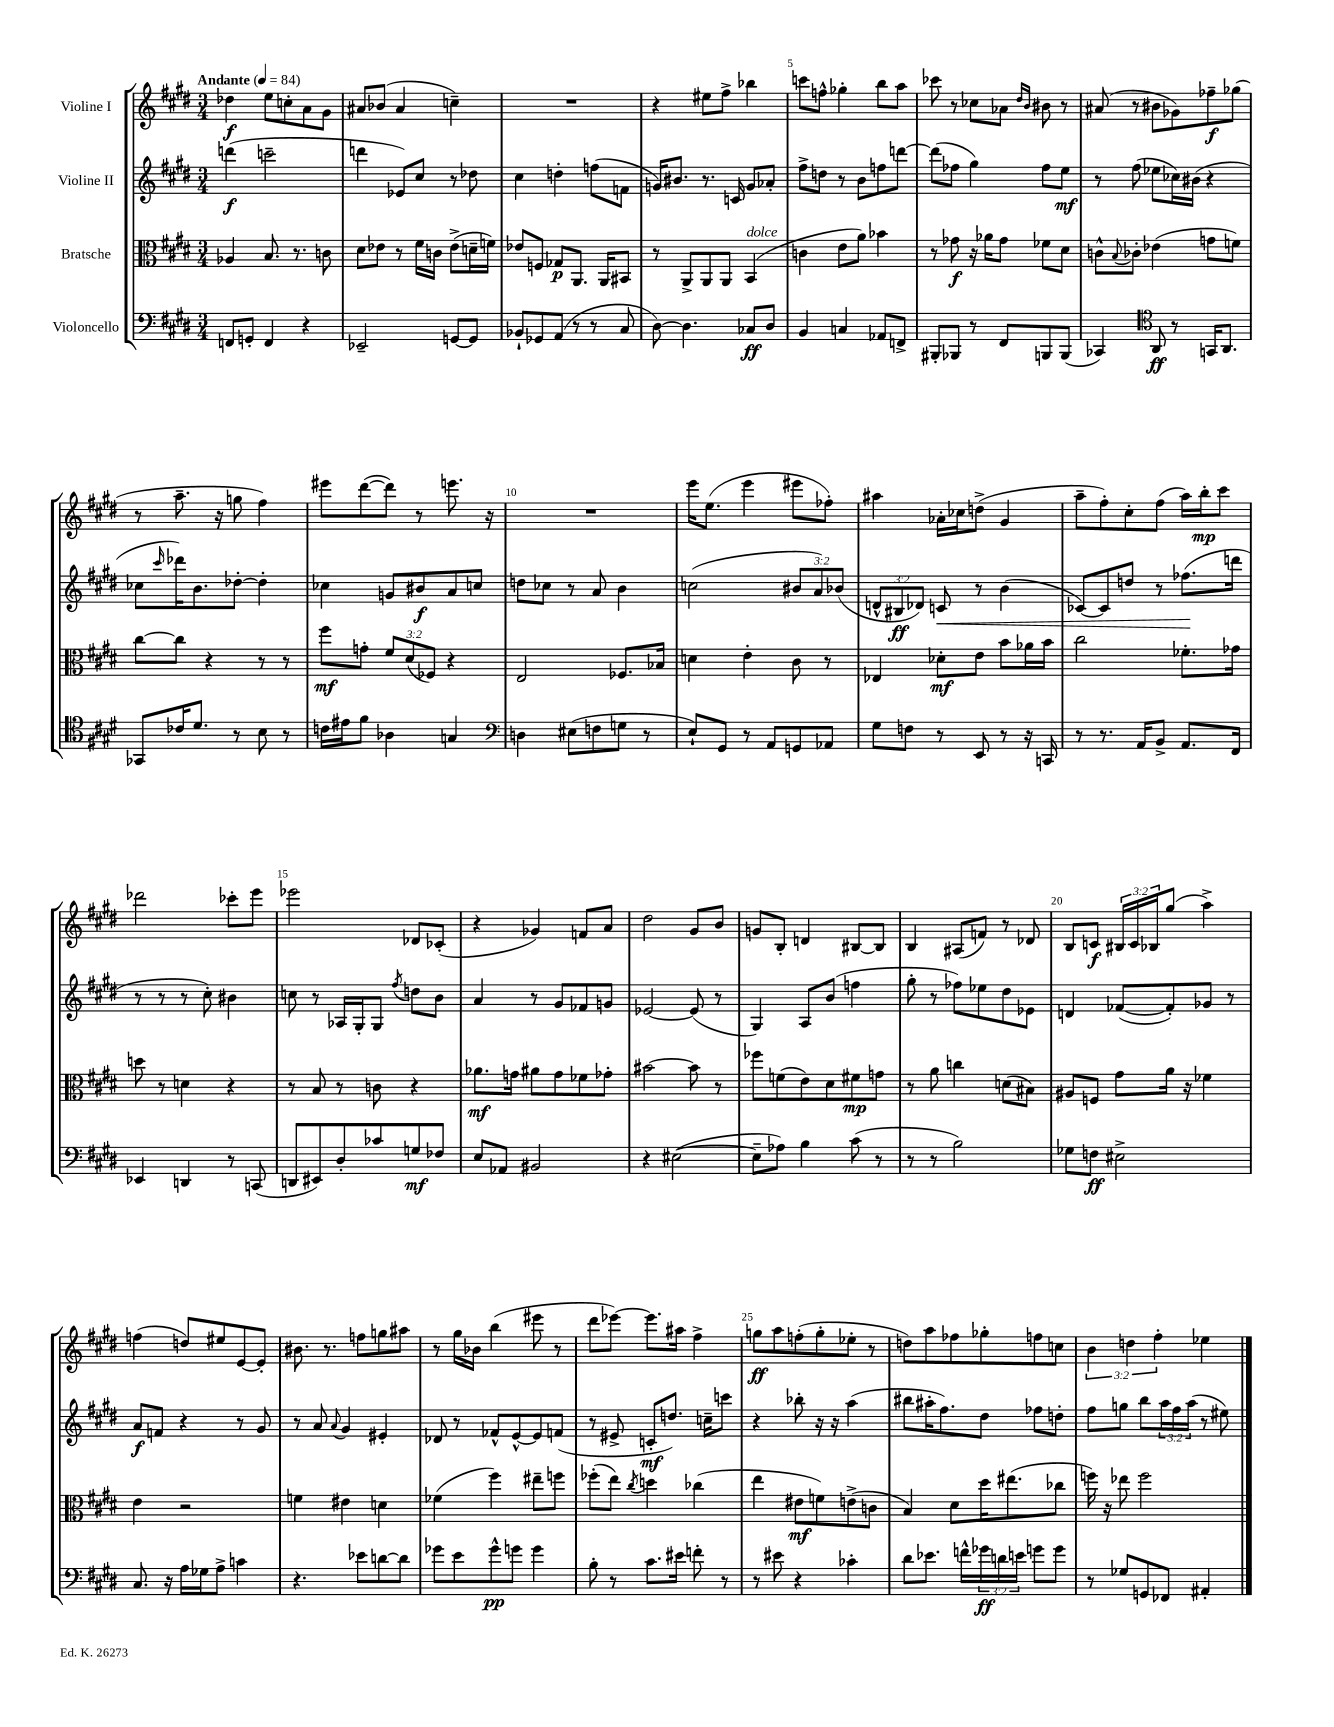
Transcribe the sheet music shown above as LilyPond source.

<<
\new StaffGroup <<
\new Staff = "s0" \with { instrumentName = "Violine I" } {
    \clef treble \key e \major \numericTimeSignature \time 3/4 \override Staff.TupletNumber.text = #tuplet-number::calc-fraction-text \tempo "Andante" 4 = 84
    des''4\f e''8 c''8-. a'8 gis'8 |
    ais'8 bes'8( ais'4 c''4--) |
    R2. |
    r4 eis''8 fis''8-> bes''4 |
    c'''8 f''8-^ ges''4-. b''8 a''8 |
    ces'''8 r8 ces''8 aes'8 \grace { dis''16 b'16 } bis'8 r8 |
    ais'8( r8 bis'8 ges'8) fes''8--\f ges''8( |
    r8 a''8.-- r16 g''8 fis''4) |
    eis'''8 dis'''8~( dis'''8) r8 e'''8. r16 |
    R2. |
    e'''16 e''8.( e'''4 eis'''8 fes''8-.) |
    ais''4 aes'16-. ces''16 d''8->( gis'4 |
    a''8-- fis''8-.) cis''8-. fis''8( a''16) b''16-.\mp cis'''8 |
    des'''2 ces'''8-. e'''8 |
    ees'''2 des'8 ces'8-.( |
    r4 ges'4) f'8 a'8 |
    dis''2 gis'8 b'8 |
    g'8 b8-. d'4 bis8~ bis8 |
    b4 ais8( f'8) r8 des'8 |
    b8 c'8\f \tuplet 3/2 { bis16 c'16 bes16 } gis''8( a''4->) |
    f''4( d''8) eis''8 e'8~ e'8-. |
    bis'8. r8. f''8 g''8 ais''8 |
    r8 gis''16 bes'16 b''4( eis'''8 r8 |
    dis'''8 ees'''8~) ees'''8. ais''16 fis''4-> |
    g''8\ff a''8 f''8-.( g''8-. ees''8-. r8 |
    d''8) a''8 fes''8 ges''8-. f''8 c''8 |
    \tuplet 3/2 { b'4 d''4 fis''4-. } ees''4 \bar "|." |
}
\new Staff = "s1" \with { instrumentName = "Violine II" } {
    \clef treble \key e \major \numericTimeSignature \time 3/4 \override Staff.TupletNumber.text = #tuplet-number::calc-fraction-text
    d'''4\f( c'''2-- |
    d'''4 ees'8) cis''8 r8 des''8 |
    cis''4 d''4-. f''8( f'8 |
    g'16) bis'8. r8. c'16 g'8 aes'8-. |
    fis''8-> d''8 r8 b'8 f''8 d'''8~ |
    d'''8( fes''8 gis''4) fes''8 e''8\mf |
    r8 fis''8( ees''8 ces''16) bis'16( r4 |
    ces''8 \grace { cis'''16 } des'''16) b'8. des''8~-. des''4-. |
    ces''4 g'8 bis'8\f a'8 c''8 |
    d''8 ces''8 r8 a'8 b'4 |
    c''2( \tuplet 3/2 { bis'8 a'8) bes'8( } |
    \tuplet 3/2 { d'8-^ bis8\ff des'8) } c'8\< r8 b'4( |
    ces'8~) ces'8 d''8 r8 fes''8.\!( d'''16 |
    r8 r8 r8 cis''8-.) bis'4 |
    c''8 r8 aes16 gis16-. gis8 \acciaccatura { fis''8 } d''8 b'8 |
    a'4 r8 gis'8 fes'8 g'8 |
    ees'2~ ees'8( r8 |
    gis4) a8 b'8( f''4 |
    gis''8-. r8 fes''8) ees''8 dis''8 ees'8 |
    d'4 fes'8~( fes'8-.) ges'8 r8 |
    a'8\f f'8 r4 r8 gis'8 |
    r8 a'8 \appoggiatura { a'8 } gis'4 eis'4-. |
    des'8 r8 fes'8-^ e'8~-^ e'8 f'8( |
    r8 eis'8-> c'8-.\mf d''8.) c''16-- c'''8 |
    r4 bes''8-. r16 r16 a''4( |
    bis''8 ais''16-. fis''8.) dis''8 fes''8 d''8-. |
    fis''8 g''8 b''8 \tuplet 3/2 { a''16 fis''16 a''16( } r8 eis''8) \bar "|." |
}
\new Staff = "s2" \with { instrumentName = "Bratsche" } {
    \clef alto \key e \major \numericTimeSignature \time 3/4 \override Staff.TupletNumber.text = #tuplet-number::calc-fraction-text
    aes4 b8. r8. c'8 |
    dis'8 ees'8 r8 fis'16 c'16 ees'8->( d'16-- f'16) |
    ees'8 f8 ges8\p a,8. a,16 bis,8 |
    r8 a,8-> a,8 a,8 b,4^\markup { \italic "dolce" }( |
    c'4 e'8 a'8) bes'4 |
    r8 ges'8\f r16 aes'16 ges'8 fes'8 dis'8 |
    c'8-^ \appoggiatura { b8 } ces'8-. ees'4( g'8 f'8) |
    cis''8~ cis''8 r4 r8 r8 |
    fis''8\mf g'8-. \tuplet 3/2 { fis'8 dis'8( fes8) } r4 |
    e2 fes8. bes16 |
    d'4 e'4-. cis'8 r8 |
    ees4 des'8-.\mf e'8 b'8 aes'16 b'16 |
    cis''2 fes'8.-. ges'16 |
    d''8 r8 d'4 r4 |
    r8 b8 r8 c'8 r4 |
    aes'8.\mf g'16 ais'8 g'8 fes'8 ges'8-. |
    bis'2~ bis'8 r8 |
    fes''8 f'8( e'8) dis'8 fis'8\mp g'8 |
    r8 a'8 c''4 d'8( bis8) |
    ais8 f8 gis'8 a'16 r16 fes'4 |
    e'4 r2 |
    f'4 eis'4 d'4 |
    fes'4( fis''4) eis''8-- f''8 |
    fes''8-.( e''8) \acciaccatura { cis''8 } d''4 ces''4( |
    e''4 eis'8\mf f'8) e'8->( c'8 |
    b4) dis'8 dis''16 eis''8.( ces''8 |
    f''16) r16 ees''8 f''2 \bar "|." |
}
\new Staff = "s3" \with { instrumentName = "Violoncello" } {
    \clef bass \key e \major \numericTimeSignature \time 3/4 \override Staff.TupletNumber.text = #tuplet-number::calc-fraction-text
    f,8 g,8-. f,4 r4 |
    ees,2-- g,8~ g,8 |
    bes,8-! ges,8 a,8( r8 r8 cis8 |
    dis8~) dis4. ces8\ff dis8 |
    b,4 c4 aes,8 f,8-> |
    bis,,8-. bes,,8 r8 fis,8 b,,8 b,,8( |
    ces,4) \clef tenor a,8\ff r8 g,16 a,8. |
    ges,8 ces'16 dis'8. r8 b8 r8 |
    c'16 eis'16 fis'8 aes4 g4 |
    \clef bass d4 eis8( f8 g8 r8 |
    e8-!) gis,8 r8 a,8 g,8 aes,8 |
    gis8 f8 r8 e,8 r8 r16 c,16 |
    r8 r8. a,16 b,8-> a,8. fis,16 |
    ees,4 d,4 r8 c,8( |
    d,8 eis,8) dis8-. ces'8 g8\mf fes8 |
    e8 aes,8 bis,2 |
    r4 eis2~( |
    eis8-- aes8) b4 cis'8( r8 |
    r8 r8 b2) |
    ges8 f8\ff eis2-> |
    cis8. r16 a16 ges16 a8-> c'4 |
    r4. ees'8 d'8~ d'8 |
    ges'8 e'8 ges'8-^\pp g'8 g'4 |
    b8-. r8 cis'8. eis'16 f'8-. r8 |
    r8 eis'8 r4 ces'4-. |
    dis'8 ees'8. f'16-^ \tuplet 3/2 { ges'16\ff d'16 e'16 } g'8 g'8 |
    r8 ges8 g,8 fes,8 ais,4-. \bar "|." |
}
>>
>>
\layout { \context { \Score \override BarNumber.break-visibility = ##(#f #t #t) barNumberVisibility = #(every-nth-bar-number-visible 5) } }
